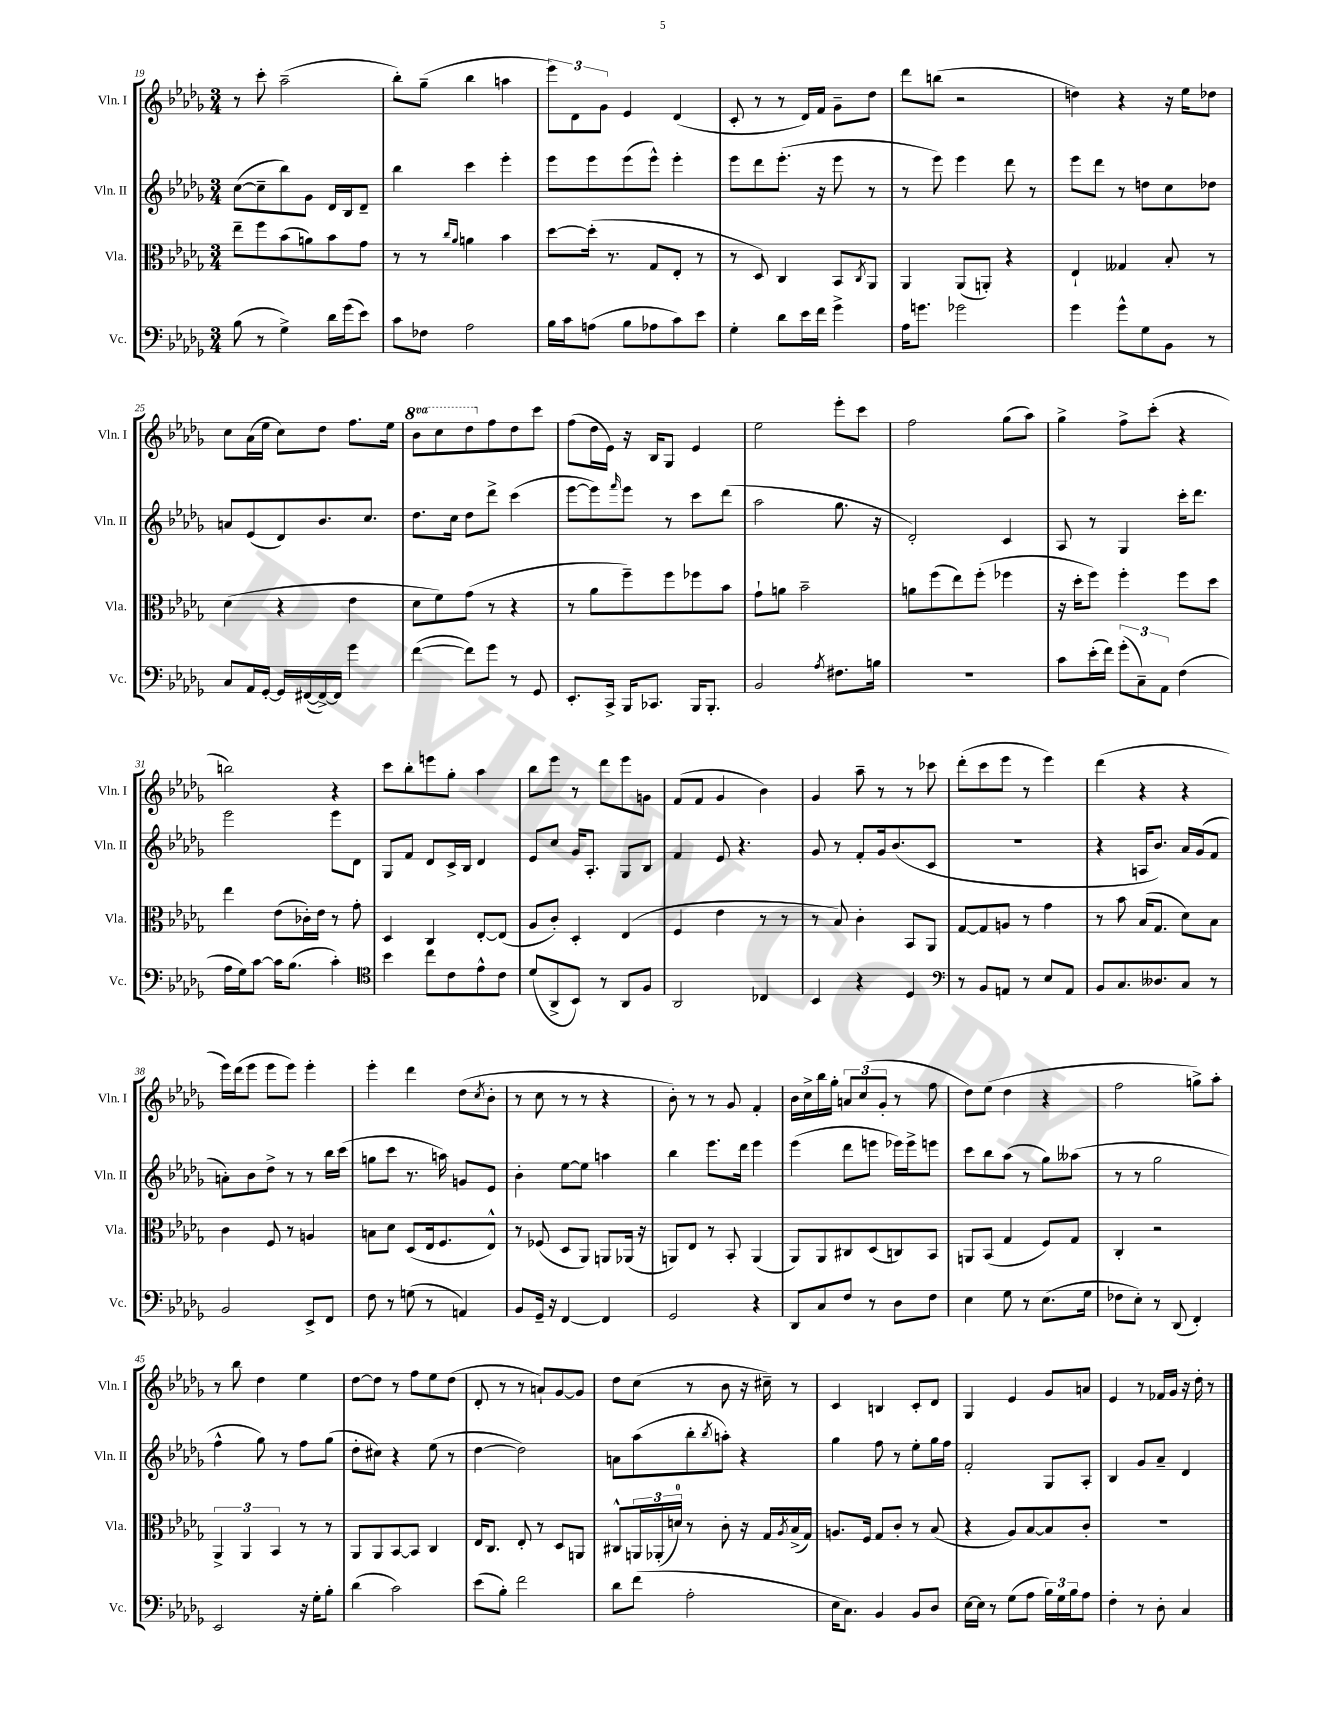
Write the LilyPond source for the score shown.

<<
\new StaffGroup <<
\new Staff = "s0" \with { instrumentName = "Vln. I" shortInstrumentName = "Vln. I" } {
    \clef treble \key des \major \numericTimeSignature \time 3/4 \set Staff.ottavationMarkups = #ottavation-simple-ordinals
    r8 c'''8-. aes''2--( |
    bes''8-.) ges''8--( bes''4 a''4 |
    \tuplet 3/2 { ees'''8) des'8 ges'8 } ees'4 des'4( |
    c'8-. r8 r8 des'16) f'16 ges'8-- des''8 |
    des'''8 b''8( r2 |
    d''4) r4 r16 ees''16 des''8 |
    c''8 aes'16( ees''16 c''8) des''8 f''8. ees''16 |
    \ottava #1 bes''8 c'''8 des'''8 \ottava #0 f''8 des''8 c'''8 |
    f''8( des''16 ees'16) r16 bes16 ges8 ees'4 |
    ees''2 ees'''8-. c'''8 |
    f''2 ges''8( aes''8) |
    ges''4-> f''8-> c'''8-.( r4 |
    b''2) r4 |
    c'''8 bes''8-. e'''8 ges''8-. aes''4 |
    bes''8 ees'''8 r8 des'''8 ees'''8 g'8 |
    f'8( f'8 ges'4 bes'4) |
    ges'4 aes''8-- r8 r8 ces'''8 |
    des'''8-.( c'''8 ees'''8 r8 ees'''4) |
    des'''4( r4 r4 |
    ees'''16) des'''16( ees'''8 ees'''8 ees'''8) ees'''4-. |
    ees'''4-. des'''4 des''8( \acciaccatura { c''8 } bes'8-. |
    r8 c''8 r8 r8 r4 |
    bes'8-.) r8 r8 ges'8 f'4-. |
    bes'16 c''16-> bes''16 ges''16-. \tuplet 3/2 { a'8 c''8( ges'8-. } r8 f''8 |
    des''8) ees''8( des''4 r4 |
    f''2 g''8->) aes''8-. |
    r8 bes''8 des''4 ees''4 |
    des''8~ des''8 r8 f''8 ees''8 des''8( |
    des'8-. r8 r8 a'8-!) ges'8~ ges'8 |
    des''8 c''8( r8 bes'8 r16 cis''16--) r8 |
    c'4 b4 c'8-. des'8 |
    ges4 ees'4 ges'8 a'8 |
    ees'4 r8 fes'16 ges'16 r16 des''16-. r8 \bar "|." |
}
\new Staff = "s1" \with { instrumentName = "Vln. II" shortInstrumentName = "Vln. II" } {
    \clef treble \key des \major \numericTimeSignature \time 3/4
    c''8~( c''8-- bes''8) ges'8 des'16 bes16 des'8-- |
    bes''4 c'''4 ees'''4-. |
    ees'''8 ees'''8 ees'''8( ees'''8-^) ees'''4-. |
    ees'''8 des'''8 ees'''8.-.( r16 ees'''8 r8 |
    r8 ees'''8) ees'''4 des'''8 r8 |
    ees'''8 des'''8 r8 d''8 c''8 des''8 |
    a'8 ees'8( des'8) bes'8. c''8. |
    des''8. c''16 des''8 des'''8-> c'''4( |
    ees'''8~ ees'''8) \grace { f'''16 } ees'''8 r8 c'''8 des'''8( |
    aes''2 ges''8. r16 |
    des'2-.) c'4 |
    aes8 r8 ges4 c'''16-. des'''8. |
    ees'''2 ees'''8 des'8 |
    ges8 f'8 des'8 c'16-> bes16 des'4 |
    ees'8 c''8 ges'16 aes8.-. ges8 bes8 |
    f'4 ees'8 r4. |
    ges'8 r8 f'8-. ges'16 bes'8.( c'8 |
    R2. |
    r4 a16 bes'8.) aes'16 ges'16( f'8 |
    a'8-.) bes'8 des''8-> r8 r8 bes''16 c'''16( |
    g''8 c'''8 r8. a''16) g'8 ees'8 |
    bes'4-. ees''8~ ees''8 a''4 |
    bes''4 ees'''8. des'''16 ees'''4 |
    ees'''4( des'''8 e'''8 ees'''16) ees'''16-> e'''8 |
    c'''8 bes''8 aes''8( r8 ges''8) aeses''8( |
    r8 r8 ges''2 |
    f''4-^ ges''8) r8 f''8 ges''8( |
    des''8-. cis''8) r4 ees''8( r8 |
    des''4~ des''2) |
    a'8 aes''8( bes''8-. \acciaccatura { bes''8 } a''8-.) r4 |
    ges''4 f''8 r8 ees''8-. ges''16 f''16 |
    f'2-. ges8 aes8-. |
    bes4 ges'8 aes'8-- des'4 \bar "|." |
}
\new Staff = "s2" \with { instrumentName = "Vla." shortInstrumentName = "Vla." } {
    \clef alto \key des \major \numericTimeSignature \time 3/4
    ees''8-- f''8 bes'8( a'8) bes'8 ges'8 |
    r8 r8 \grace { c''16 aes'16 } a'4 bes'4 |
    des''8~ des''16-.( r8. ges8 ees8-. r8 |
    r8 des8) c4 bes,8 \acciaccatura { c8 } aes,8 |
    aes,4 aes,8( a,8-.) r4 |
    ees4-! geses4 bes8-. r8 |
    des'4( r4 ees'4 |
    des'8 f'8) ges'8( r8 r4 |
    r8 aes'8 f''8--) f''8 fes''8 bes'8 |
    ges'8-! a'8 bes'2-- |
    a'8 f''8( ees''8) f''8-.( fes''4 |
    r16 des''16-. f''8) f''4-. f''8 des''8 |
    ees''4 ees'8( ces'16-.) ees'16 r8 ges'8-. |
    des4 c4 ees8~-. ees8( |
    aes8 c'8-.) des4-. ees4( |
    f4 ees'4 r8 r8 |
    r8 bes8) c'4-. bes,8 aes,8 |
    ges8~ ges8 a8 r8 ges'4 |
    r8 bes'8 bes16( ges8. des'8) bes8 |
    c'4 f8 r8 a4 |
    b8 des'8 des8( ees16 f8. ees8-^) |
    r8 fes8( des8 aes,8) a,8 aes,16( r16 |
    a,8) ees8 r8 bes,8-. a,4( |
    aes,8) aes,8 cis8 des8( c8) bes,8 |
    a,8 bes,8( ges4 f8) ges8 |
    c4-. r2 |
    \tuplet 3/2 { aes,4-> aes,4 bes,4 } r8 r8 |
    aes,8 aes,8 bes,8~ bes,8 c4 |
    ees16 c8. ees8-. r8 des8 a,8 |
    cis8-^ \tuplet 3/2 { a,16 aes,16-.( d'16-0) } r8 c'8-. r16 ges16 \acciaccatura { aes8 } bes16->( ges16) |
    a8. f16 ges8 c'8-. r8 bes8( |
    r4 aes8) bes8~ bes8 c'8-. |
    R2. \bar "|." |
}
\new Staff = "s3" \with { instrumentName = "Vc." shortInstrumentName = "Vc." } {
    \clef bass \key des \major \numericTimeSignature \time 3/4
    bes8( r8 ges4->) des'16 ges'16( ees'8) |
    c'8 fes8 aes2 |
    bes16 c'16 a8( bes8 aes8 c'8) ees'8 |
    ges4-. des'8 ees'16 f'16 ges'4-> |
    aes16 g'8. ges'2 |
    ges'4 ges'8-^ ges8 bes,8 r8 |
    c8 aes,16 ges,16~-. ges,16 fis,16~( fis,16~->) fis,16 ges'4 |
    f'4~( f'8) ges'8 r8 ges,8 |
    ees,8.-. c,16-> bes,,16 ces,8. bes,,16 bes,,8.-. |
    bes,2 \acciaccatura { aes8 } fis8. b16 |
    R2. |
    c'8 ees'16-.( f'16) \tuplet 3/2 { ges'8-.( c8--) aes,8 } f4( |
    aes16 ges16) c'8~ c'16 bes8.( c'4-.) |
    \clef tenor bes'4 c''8 c'8 ees'8-^ c'8 |
    des'8( aes,8-> bes,8) r8 aes,8 f8 |
    aes,2 ces4 |
    bes,4 r4 des4 |
    \clef bass r8 bes,8 a,8 r8 ees8 a,8 |
    bes,8 c8. deses8. c8 r8 |
    bes,2 ees,8-> f,8 |
    f8 r8 g8( r8 a,4) |
    bes,8 ges,16-- r16 f,4~ f,4 |
    ges,2 r4 |
    des,8 c8 f8 r8 des8 f8 |
    ees4 ges8 r8 ees8.( ges16 |
    fes8 ees8-.) r8 des,8( f,4-.) |
    ees,2 r16 ges16-. bes8-. |
    des'4( c'2) |
    ees'8( bes8-.) f'2 |
    des'8 f'8( aes2-. |
    ees16 c8.) bes,4 bes,8 des8 |
    ees16~ ees16 r8 ges8( aes8 \tuplet 3/2 { bes16) ges16 bes16 } aes8 |
    f4-. r8 des8-. c4 \bar "|." |
}
>>
>>
\layout { \context { \Score currentBarNumber = #19 } }
